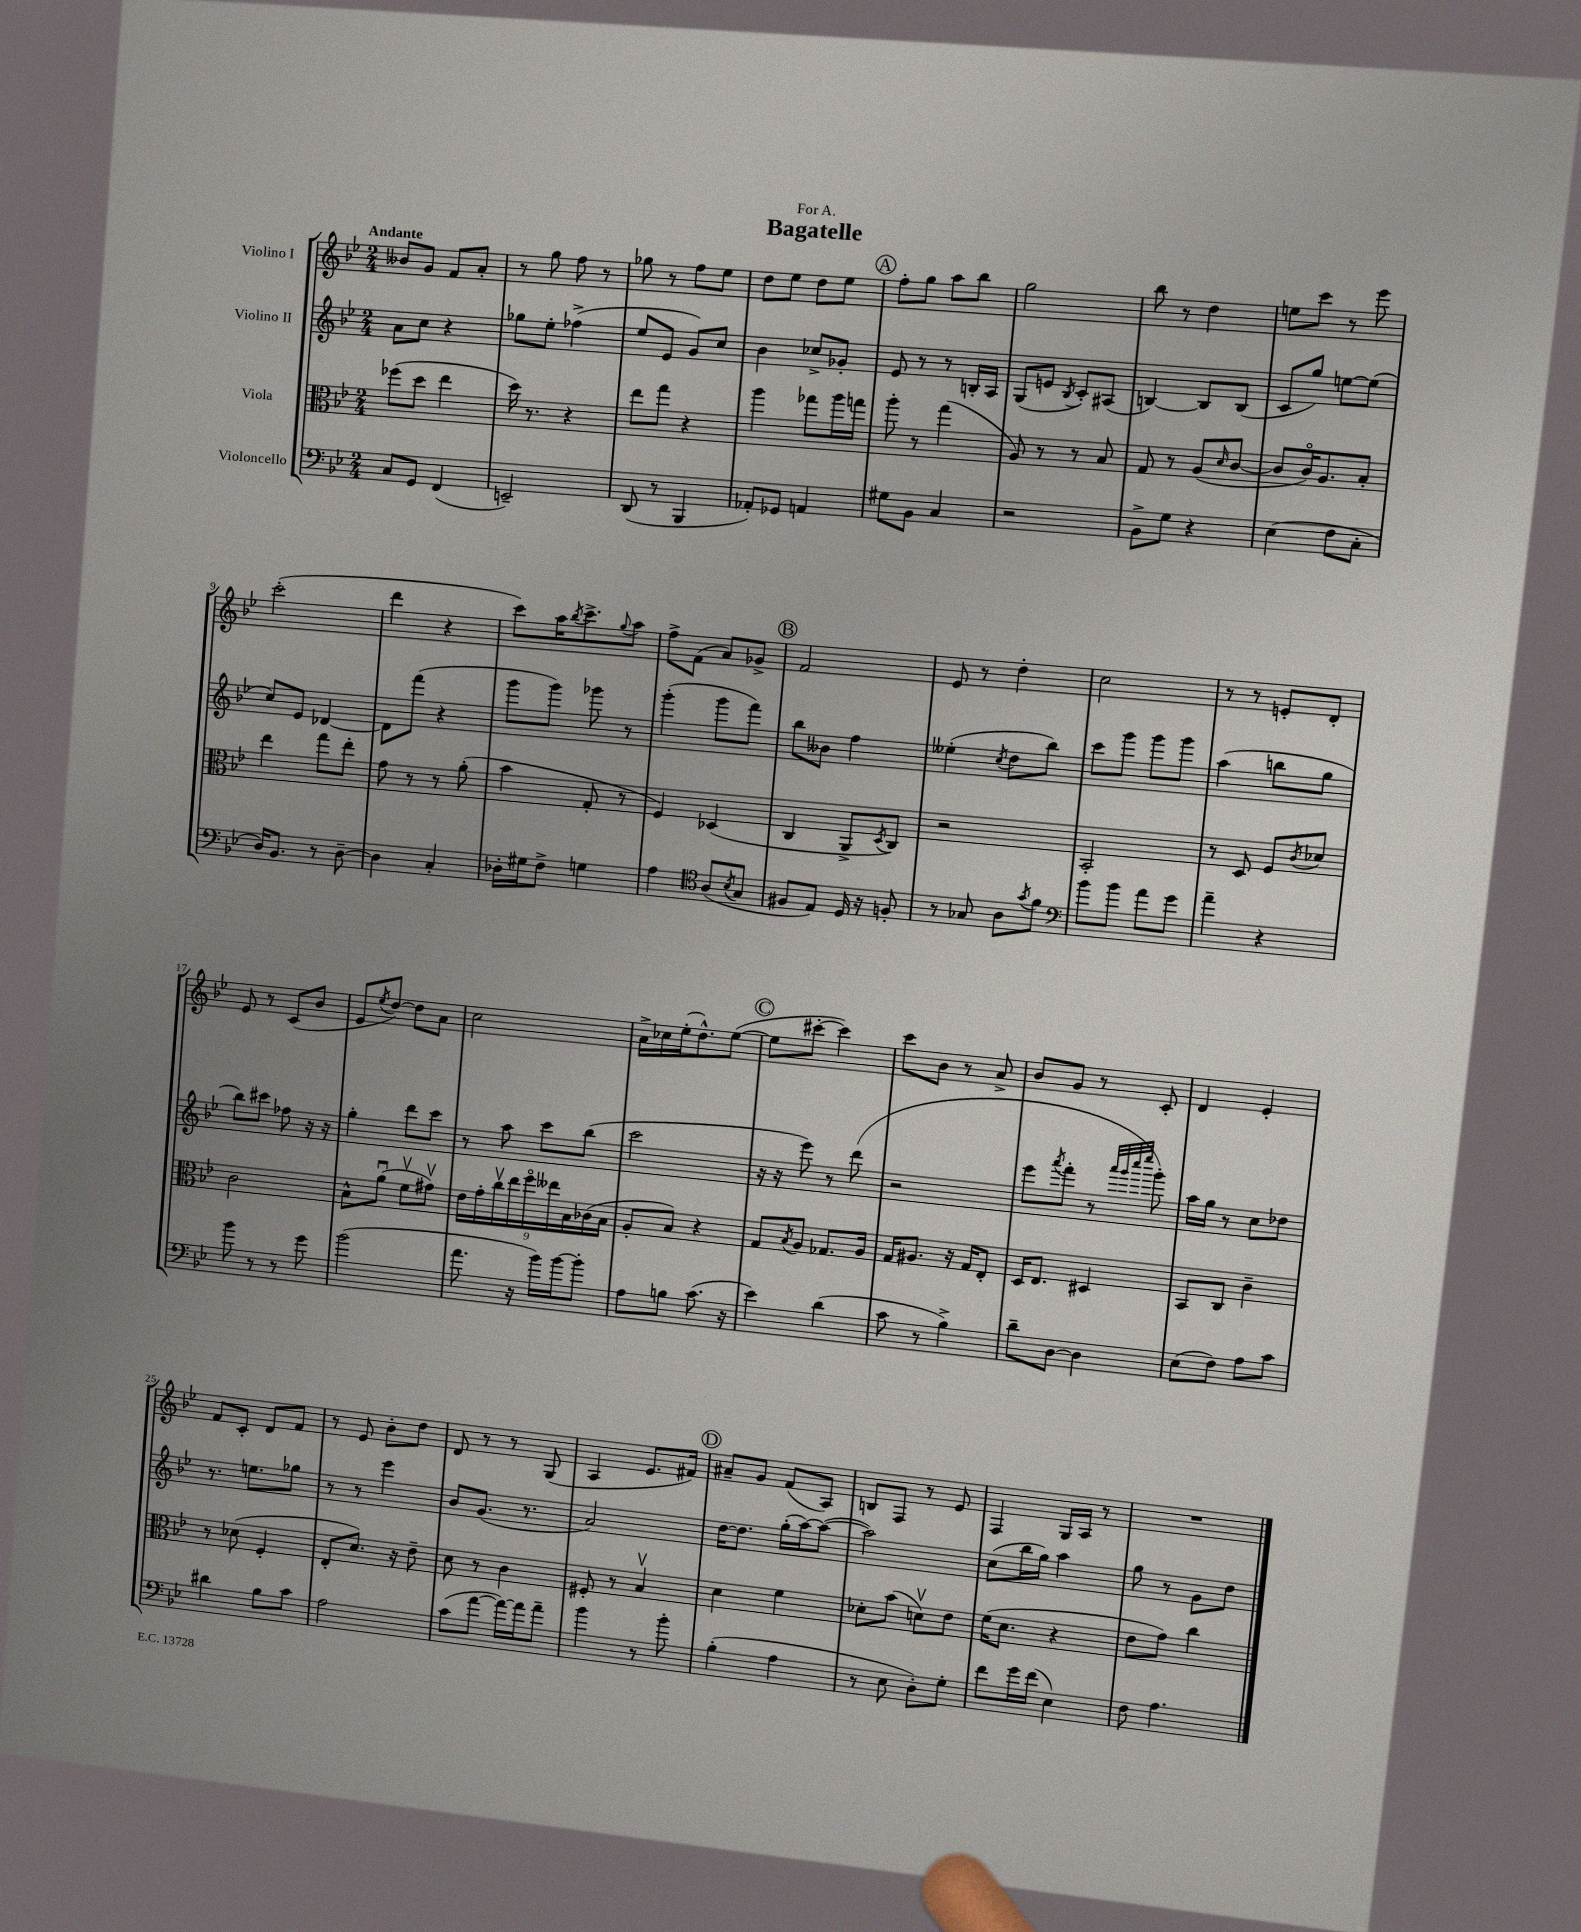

**kern	**kern	**kern	**kern
*part4	*part3	*part2	*part1
*staff4	*staff3	*staff2	*staff1
*I"Violoncello	*I"Viola	*I"Violino II	*I"Violino I
*clefF4	*clefC3	*clefG2	*clefG2
*k[b-e-]	*k[b-e-]	*k[b-e-]	*k[b-e-]
*M2/4	*M2/4	*M2/4	*M2/4
=1	=1	=1	=1
!	!	!	!LO:TX:a:B:t=Andante
8C/L	(8ff-X\L	8a\L	8b--X/L
8GG/J	8dd\J	8cc\J	8g/J
(4FF/	4ee-\	4r	8f/L
.	.	.	8a'/J
=2	=2	=2	=2
2EEn~/)	16dd\)	8gg-X\L	8r
.	8.r	.	.
.	.	8ee-'\J	8gg\
.	4r	(4ff-X^\	8ff\
.	.	.	8r
=3	=3	=3	=3
(8DD/	8ee-\L	8ee-/L	8gg-X\
8r	8gg\J	8e-/J	8r
4BBB-/	4r	8g/L)	8ff\L
.	.	8cc/J	8ee-\J
=4	=4	=4	=4
8AA-X'/L)	4aa\	4b-\	8dd\L
8GG-X/J	.	.	8ee-\J
4AAn/	8gg-X\L	8cc-X^/L	8dd\L
.	16aa\L	8g-X'/J	8ee-\J
.	16ggn\JJ	.	.
!!LO:REH:place=s1:t=A
=5	=5	=5	=5
8G#X\L	8aa'\	8e-/	8ff'\L
8BB-\J	8r	8r	8gg\J
4C/	(4gg\	8r	8aa\L
.	.	16Bn'/LL	8bb-\J
.	.	16A/JJ	.
=6	=6	=6	=6
2r	8A/)	(8G/L	2gg\
.	8r	8en/J	.
.	.	8qB-/	.
.	8r	8c'/L)	.
.	8B-/	(8A#X/J	.
=7	=7	=7	=7
8BB-^\L	8G/	[4Bn/)	8bb-\
8G\J	8r	.	8r
4r	(8A/L	8B/L]	4dd\
.	16qqd/	.	.
.	[8c/J	(8B/J	.
=8	=8	=8	=8
(4E-\	8c/L]	8c/L	8een\L
.	16c/K)	8gg/J)	8ccc\J
.	8.A/	.	.
8F\L	.	[8een\L	8r
8C'\J	8B-'/J	(8ee\J]	8eee-\
!!LO:LB:g=z
=9	=9	=9	=9
16D/KL)	4ee-\	8cc/L)	(2ccc'\
8.BB-/J	.	.	.
.	.	8e-/J	.
8r	8gg\L	[4d-X/	.
[8D~\	8ee-'\J	.	.
=10	=10	=10	=10
4D\]	8g\	8d-\L]	4ddd\
.	8r	(8fff\J	.
4C'/	8r	4r	4r
.	(8a'\	.	.
=11	=11	=11	=11
16D-X'\LL	4b-\	8ggg\L	8ccc\L)
16G#X\J	.	.	.
8F^\J	.	8ggg\J)	16aa\K
.	.	.	8qbb-/
.	.	.	8.ccc^\
4Gn\	8G'/	8ggg-X\	.
.	.	.	8qqgg/
.	8r	8r	8aa\J
=12	=12	=12	=12
4A\	4F/)	(4ggg'\	8ff^\L
.	.	.	(8f\J
*clefC4	*	*	*
(8A/L	(4D-X/	8ggg\L	8a/L)
8qB-/	.	.	.
8G/J	.	8fff\J)	8g-X^/J
!!LO:REH:place=s1:t=B
=13	=13	=13	=13
8F#X/L	4C/	8bb-\L	2f/
8E-/J)	.	8b--X\J	.
16D/	8AA^/L	4ff\	.
16r	.	.	.
.	8qD/	.	.
8Fn'/	8C/J)	.	.
=14	=14	=14	=14
8r	2r	(4ee--X'\	8e-/
8G-X/	.	.	8r
.	.	8qcc/	.
8A\L	.	8dd\L	4dd'\
8qg/	.	.	.
8f\J	.	8bb-\J)	.
=15	=15	=15	=15
*clefF4	*	*	*
8b-\L	2BB-'/	8ccc\L	2cc\
8b-\J	.	8ggg\J	.
8a\L	.	8ggg\L	.
8g\J	.	8ggg\J	.
=16	=16	=16	=16
4a~\	8r	(4aa\	8r
.	8D/	.	8r
4r	8F/L	8bbn\L	8en'/L
.	8qc/	.	.
.	8d-X/J	8gg\J	8d'/J
!!LO:LB:g=z
=17	=17	=17	=17
8b-\	2c\	8bb-\L)	8e-/
8r	.	8ccc#X\J	8r
8r	.	8ff-X\	(8c/L
8g\	.	16r	8b-/J
.	.	16r	.
=18	=18	=18	=18
(2b-\	8B-^^\L	4gg'\	8e-/L
.	.	.	8qee-/
.	(8au\J	.	[8dd/J)
.	8fv\L	8ddd\L	8dd\L]
.	8g#Xv\J)	8ccc\J	8a\J
=19	=19	=19	=19
8.a\	18e-\LL	8r	2cc\
.	18g'\	.	.
.	18ccv\	.	.
.	.	8aa\	.
.	18ee-\	.	.
16r	.	.	.
.	18ff\	.	.
16b-\LL)	.	8ccc\L	.
.	18ee--X\	.	.
[16b-\J	.	.	.
.	18B-\	.	.
8b-'\J]	.	(8bb-\J	.
.	(18c-X\	.	.
.	18B-\JJ	.	.
=20	=20	=20	=20
8A\L	8A'/L	2ccc\	16a^\LL
.	.	.	16cc-X\
8Bn\J	8B-/J)	.	(16ee-'\J
.	.	.	8.dd^^\)
(8.c\	4r	.	.
.	.	.	([8ee-\J
16r	.	.	.
!!LO:REH:place=s1:t=C
=21	=21	=21	=21
4e-\)	8G/L	16r	8ee-\L]
.	.	16r	.
.	8qB-/	.	.
.	8A/J	8eee-\)	[8ccc#X'\J
(4d\	8.G-X/L	8r	4ccc#\])
.	.	(8ddd\	.
.	16A/Jk	.	.
=22	=22	=22	=22
8c\	16G/KL	2r	8ccc\L
.	8.A#X/J	.	.
8r	.	.	8b-\J
4B-^\)	16r	.	8r
.	16G/KL	.	.
.	8E-'/J	.	8a^/
=23	=23	=23	=23
8d~\L	16D/KL	8eee-\L	8b-/L
.	8.E-/J	.	.
.	.	8qaaa/	.
[8D\J	.	8fff'\J	8g/J
4D\]	4D#X/	8r	8r
.	.	32qqaaa/LLL	.
.	.	32qqggg/	.
.	.	32qqcccc/	.
.	.	32qqeeee-/JJJ	.
.	.	8ggg'\)	8c'/
=24	=24	=24	=24
(8E-\L	8BB-/L	16aa\LL	4d/
.	.	16gg\JJ	.
8F\J)	8C/J	8r	.
8A\L	4c~\	8cc\L	4e-'/
8c\J	.	8dd-X\J	.
!!LO:LB:g=z
=25	=25	=25	=25
4d#X\	8r	8.r	8f/L
.	(8d-X\	.	8c'/J
.	.	8.een\L	.
8B-\L	4F'/	.	8d/L
8c\J	.	8gg-X\J	8f/J
=26	=26	=26	=26
2A\	8E-'/L	8r	8r
.	8.d/J)	8r	8e-/
.	.	4eee-\	8b-'\L
.	16r	.	.
.	8e-~\	.	8dd\J
=27	=27	=27	=27
(8c\L	8d\	8b-/L	8d/
[8a\J	8r	(8.g/J	8r
16a\LL_)	4c\	.	8r
16a\J]	.	8.r	.
8a~\J	.	.	(8G/
=28	=28	=28	=28
4b-\	8F#X'/	2a/)	4A/
.	8r	.	.
8r	4B-v/	.	8.e-/L
8b-'\	.	.	.
.	.	.	16f#X/Jk)
!!LO:REH:place=s1:t=D
=29	=29	=29	=29
(4B-'\	4d\	[16dd\KL	8a#X~/L
.	.	8.dd\J]	.
.	.	.	8g/J
4A\	4f\	(16gg'\LL	(8f/L
.	.	[16aa\J)	.
.	.	(8aa\J_	8A/J)
=30	=30	=30	=30
8r	8d-X'\L	2aa\])	8Bn/L
8E-\	(8b-\J	.	8F/J
8D'\L)	8dnv\L)	.	8r
8G'\J	8e-\J	.	8e-/
=31	=31	=31	=31
8f\L	(16f\KL	(8cc\L	4F/
.	8.d\J	.	.
16g\L	.	16bb-\L	.
(16f\JJ	.	16gg\JJ)	.
4E-\)	4r	4aa\	16G/LL
.	.	.	16A/JJ
.	.	.	8r
=32	=32	=32	=32
8F\	8e-\L	8gg\	2r
4.A\	8g\J)	8r	.
.	4cc\	8g\L	.
.	.	8dd\J	.
==	==	==	==
*-	*-	*-	*-
